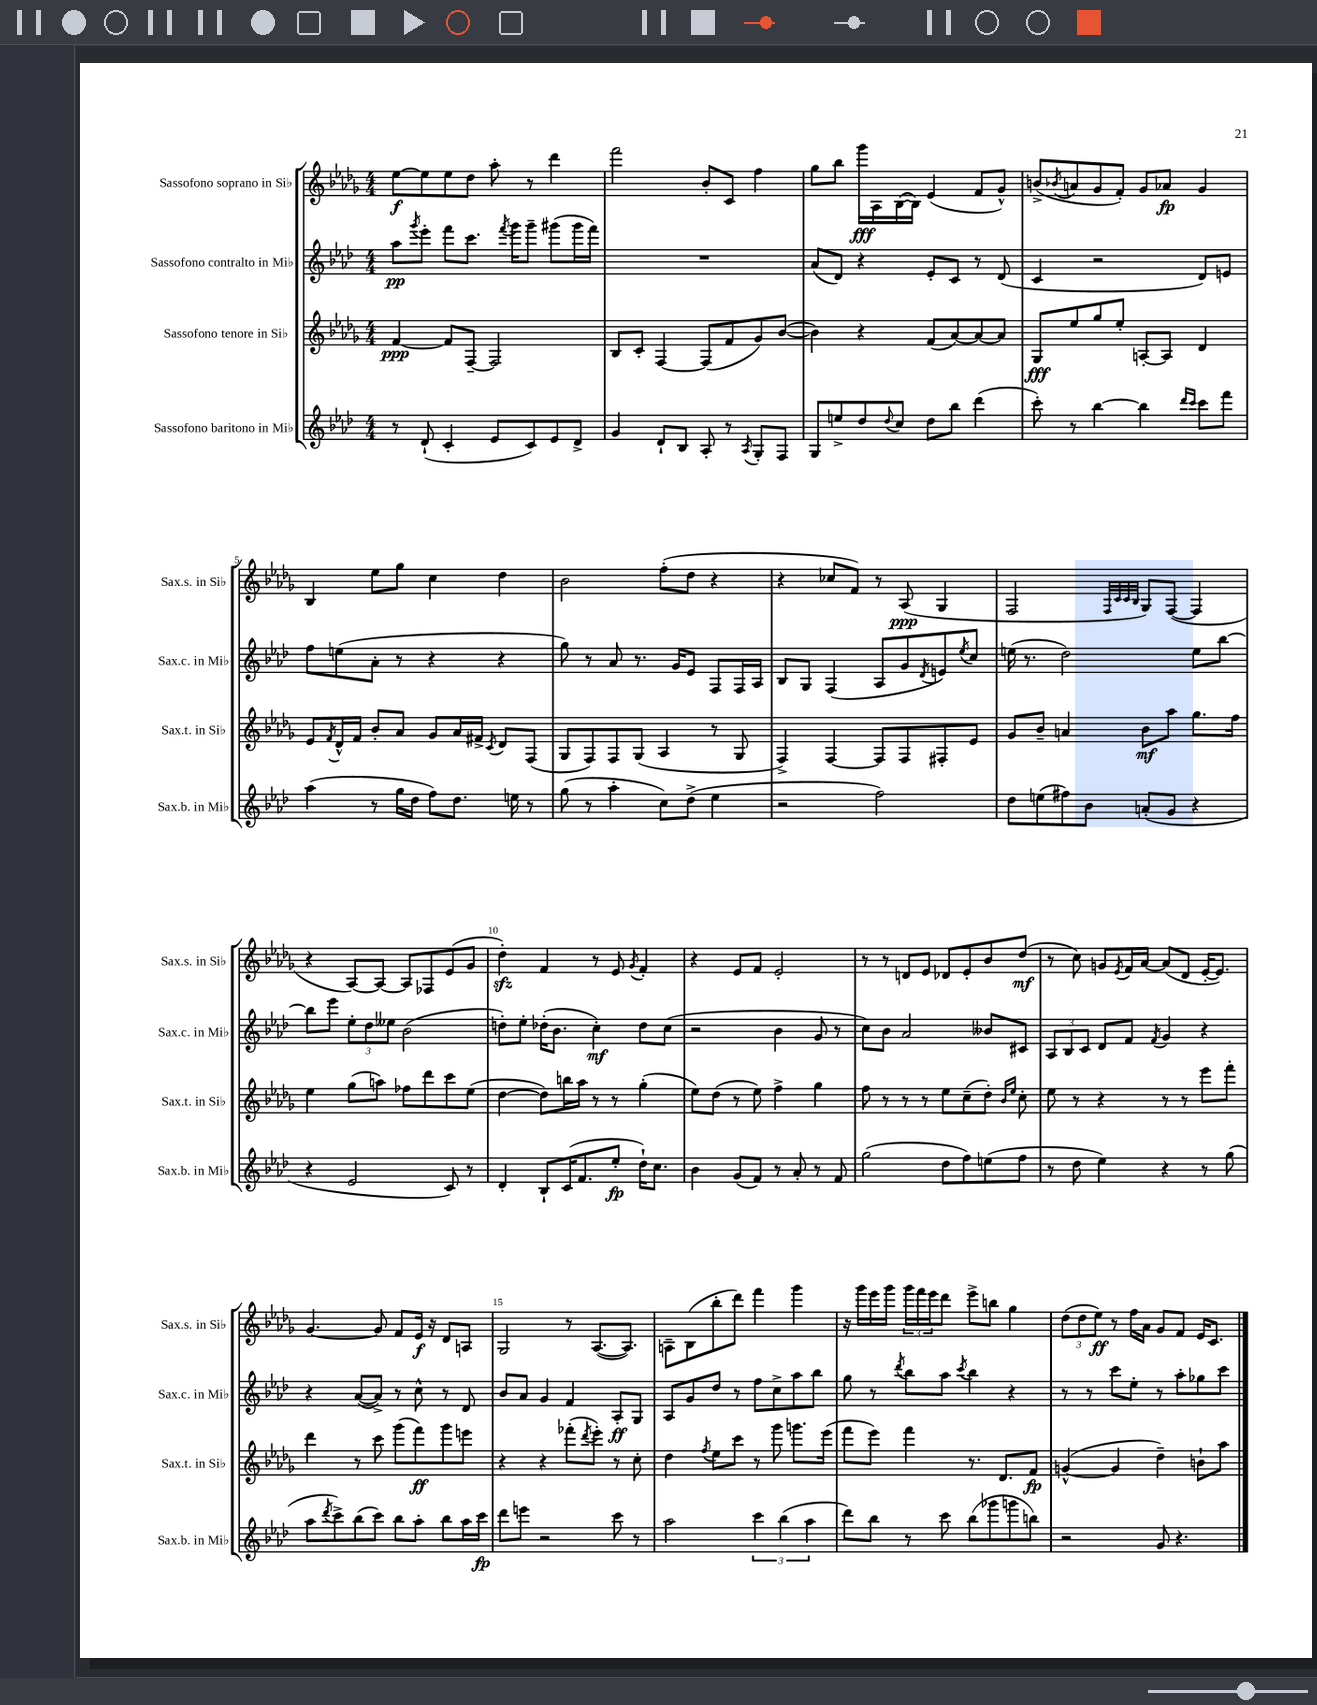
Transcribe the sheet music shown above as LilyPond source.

<<
\new StaffGroup <<
\new Staff = "s0" \with { instrumentName = "Sassofono soprano in Sib" shortInstrumentName = "Sax.s. in Sib" } {
    \clef treble \key des \major \numericTimeSignature \time 4/4
    ees''8~\f ees''8 ees''8 des''8 aes''8-. r8 des'''4 |
    f'''2 bes'8-. c'8 f''4 |
    ges''8 bes''8 ges'''16\fff aes16 bes16~( bes16) ees'4( f'8 ges'8-^) |
    b'8->( \acciaccatura { bes'8 } a'8 ges'8 f'8-.) ges'8 aes'8\fp ges'4 |
    bes4 ees''8 ges''8 c''4 des''4 |
    bes'2 f''8-.( des''8 r4 |
    r4 ces''8 f'8) r8 aes8\ppp( ges4 |
    f2 \grace { f32 c'32 c'32 bes32 } ges8) f8~( f4 |
    r4 aes8~) aes8~ aes8 fes8 ees'8( ges'8 |
    des''4-.\sfz) f'4 r8 ees'8 \acciaccatura { ges'8 } f'4-. |
    r4 ees'8 f'8 ees'2-. |
    r8 r8 d'8 ees'8 des'8 ees'8-. bes'8 des''8\mf( |
    r8 c''8) g'8 \acciaccatura { ees'8 } f'16 aes'16~ aes'8( des'8 ees'16~-. ees'8.) |
    ges'4.~ ges'8 f'8 ees'16\f r16 des'8 a8 |
    ges2 r8 aes8.~( aes8.) |
    a8-- bes8( bes''8-. des'''8) f'''4 ges'''4 |
    r16 ges'''16 ees'''16 ges'''16 \tuplet 3/2 { ges'''16 f'''16 ees'''16 } des'''8 ees'''8-> b''8 ges''4 |
    \tuplet 3/2 { des''8( des''8 ees''8\ff) } r8 f''16 aes'16 ges'8 f'8 ees'16 c'8. \bar "|." |
}
\new Staff = "s1" \with { instrumentName = "Sassofono contralto in Mib" shortInstrumentName = "Sax.c. in Mib" } {
    \clef treble \key aes \major \numericTimeSignature \time 4/4
    aes''8\pp \acciaccatura { g'''8 } ees'''8-. f'''8 c'''8. \acciaccatura { f'''8 } g'''16 g'''8-- gis'''8( gis'''16 f'''16) |
    R1 |
    aes'8( des'8) r4 ees'8-. c'8 r8 des'8( |
    c'4 r2 des'8) e'8 |
    f''8 e''8( aes'8-. r8 r4 r4 |
    g''8) r8 aes'8 r8. g'16 ees'8 f8 f16 aes16 |
    bes8 g8 f4( aes8 g'8 \acciaccatura { des'8 } e'8) \acciaccatura { ees''8 } c''8 |
    e''16( r8. des''2) e''8 bes''8~ |
    bes''8 ees'''8 \tuplet 3/2 { ees''8-. des''8 eeses''8 } bes'2( |
    d''8-.) ees''8-. des''16-.( bes'8. c''4-.\mf) des''8 c''8( |
    r2 bes'4 g'8 r8 |
    c''8) bes'8 aes'2 beses'8 cis'8 |
    \tuplet 3/2 { aes8 bes8 c'8 } des'8 f'8 \acciaccatura { f'8 } g'4 r4 |
    r4 aes'8~( aes'8->) r8 c''8-^ r8 des'8 |
    bes'8 aes'8 g'4 f'4 aes8-.\ff g8 |
    aes8 g'8 des''8 r8 f''8 c''8-> aes''8 bes''8 |
    g''8 r8 \acciaccatura { des'''8 } bes''8 aes''8 \acciaccatura { c'''8 } bes''4 r4 |
    r8 r8 c'''8 ees''8-. r8 aes''8-. ges''8 c'''8 \bar "|." |
}
\new Staff = "s2" \with { instrumentName = "Sassofono tenore in Sib" shortInstrumentName = "Sax.t. in Sib" } {
    \clef treble \key des \major \numericTimeSignature \time 4/4
    f'4~\ppp f'8 f8~-- f2 |
    bes8 c'8-. f4~ f8( f'8 ges'8) bes'8~( |
    bes'4) r4 f'8( aes'8~) aes'8~ aes'8 |
    ges8\fff ees''8 ges''8 ees''8-. a8~-. a8 des'4 |
    ees'8 \acciaccatura { f'8 } des'16-^ f'16 bes'8-. aes'8 ges'8 aes'16 fis'16-> \acciaccatura { c'8 } des'8 f8( |
    ges8 f8) f8 ges8( aes4 r8 ges8 |
    f4->) f4~ f8 f8 fis8-. ees'8 |
    ges'8 bes'8-- a'4 bes'8\mf aes''8 ges''8. f''16 |
    ees''4 ges''8( a''8) fes''8 des'''8 c'''8 ees''8( |
    des''4~ des''8) b''16 aes''16 r8 r8 ges''4-.( |
    ees''8) des''8( r8 ees''8) f''4-> ges''4 |
    f''8 r8 r8 r8 ees''8 c''8--( des''8-.) \grace { bes'16 ees''16 } c''8-. |
    ees''8 r8 r4 r8 r8 ees'''8 f'''8-. |
    des'''4 r8 c'''8 ges'''8( f'''8\ff) ges'''8 e'''8 |
    r4 r4 fes'''8-.( \acciaccatura { des'''8 } ees'''8-.) r8 c''8-. |
    des''4 \acciaccatura { f''8 } ees''8 c'''8 r8 ges'''8 g'''8. ees'''16( |
    f'''8 ees'''8) f'''4 r8. des'8. f'8\fp |
    g'4~-^( g'4 des''4--) b'8-! aes''8 \bar "|." |
}
\new Staff = "s3" \with { instrumentName = "Sassofono baritono in Mib" shortInstrumentName = "Sax.b. in Mib" } {
    \clef treble \key aes \major \numericTimeSignature \time 4/4
    r8 des'8-!( c'4-. ees'8 c'8) ees'8 des'8-> |
    g'4 des'8-! bes8 aes8-. r8 \acciaccatura { aes8 } g8-. f8 |
    g8 e''8-> des''8 \appoggiatura { des''8 } c''8 des''8 bes''8 des'''4( |
    c'''8-.) r8 bes''4~ bes''4 \grace { des'''16 c'''16 } c'''8 f'''8 |
    aes''4( r8 g''16 des''16 f''8) des''8. e''16 r8 |
    g''8( r8 aes''4-. c''8) des''8->( ees''4 |
    r2 f''2) |
    des''8 e''8( fis''8) bes'8 a'8-.( g'8 r4 |
    r4 ees'2 c'8) r8 |
    des'4-. bes8-! c'16( f'8. ees''8-.\fp des''16-!) c''8. |
    bes'4 g'8( f'8) r8 aes'8-. r8 f'8 |
    g''2( des''8 f''8) e''8( f''8 |
    r8 des''8 ees''4) r4 r8 g''8( |
    aes''8 \acciaccatura { des'''8 } c'''8->) bes''8( c'''8) bes''8 aes''8-. bes''8 aes''16 c'''16\fp |
    des'''8 e'''8 r2 c'''8 r8 |
    aes''2 \tuplet 3/2 { c'''4 bes''4( aes''4 } |
    des'''8) bes''8 r8 c'''8 bes''8( ges'''8 g'''8 b''8) |
    r2 g'8 r4. \bar "|." |
}
>>
>>
\layout { \context { \Score \override BarNumber.break-visibility = ##(#f #t #t) barNumberVisibility = #(every-nth-bar-number-visible 5) } }
